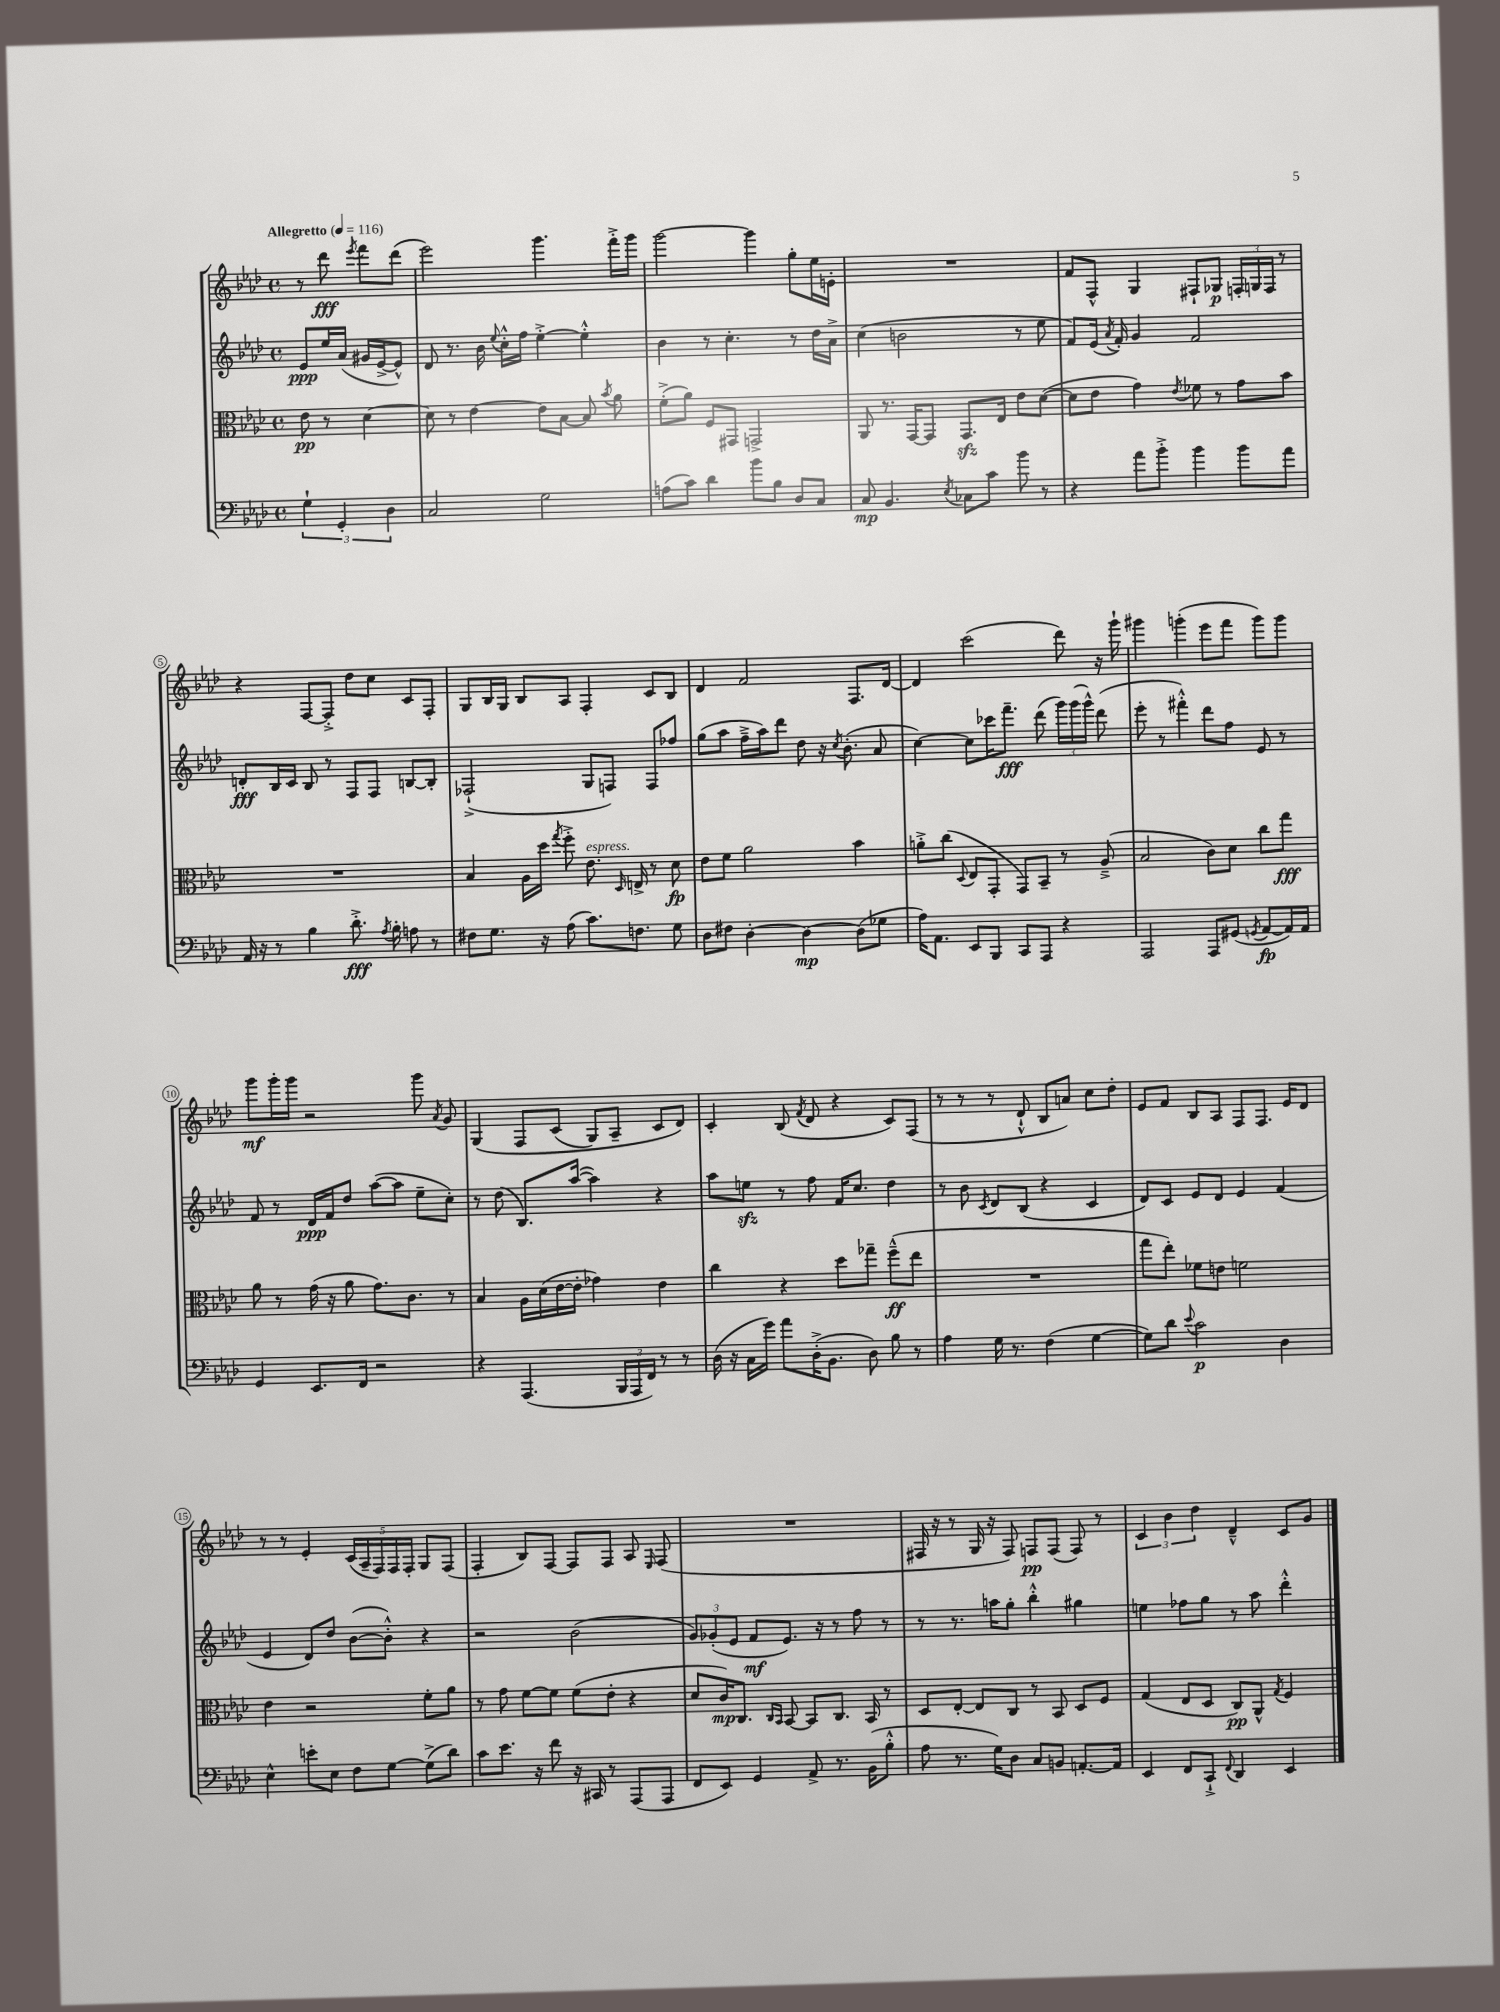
<<
\new StaffGroup <<
\new Staff = "s0" {
    \clef treble \key aes \major \defaultTimeSignature \time 4/4 \partial 2 \tempo "Allegretto" 4 = 116
    \autoBeamOff r8 des'''8\fff \acciaccatura { ees'''8 } f'''8[ des'''8]( |
    ees'''2) g'''4. f'''16[-.-> g'''16] |
    g'''2~ g'''4 g''8[-. ees''16 e'16]-. |
    R1 |
    f'8[ f8]-^ g4 fis8[-! ges8]\p \tuplet 3/2 { f16[-. g16 f16] } r8 |
    r4 f8[~ f8]-.-> des''8[ c''8] c'8[ f8]-. |
    g8[ bes16 g16] bes8[ aes8] f4-. c'8[ bes8] |
    des'4 f'2 f8.[ des'16]~ |
    des'4 c'''2( des'''8) r16 g'''16-! |
    gis'''4 g'''4-.( ees'''8[ f'''8] g'''8[) g'''8] |
    g'''8[\mf g'''16-. g'''16] r2 g'''8 \acciaccatura { aes'8 } g'8 |
    g4\( f8[ c'8]( g8[) aes8]-- c'8[ des'8]\) |
    c'4-. bes8( \acciaccatura { f'8 } des'8 r4 c'8[) f8]( |
    r8 r8 r8 des'8-!-^ bes8[ a'8]) c''8[ des''8]-. |
    ees'8[ f'8] bes8[ aes8] f8[ f8.] ees'16[ des'8] |
    r8 r8 ees'4-. \tuplet 5/4 { c'16[( aes16-- f16) f16 f16]-. } g8[ f8]( |
    f4-. bes8[) f8]~ f8[ f8] aes8 \grace { ees16 } f8( |
    R1 |
    fis16 r16 r8 g16 r16 fis8) f8[\pp f8]( f8) r8 |
    \tuplet 3/2 { c'4 bes'4 des''4 } des'4---^ c'8[ g'8] \bar "|." |
}
\new Staff = "s1" {
    \clef treble \key aes \major \defaultTimeSignature \time 4/4 \partial 2
    \autoBeamOff ees'8[\ppp ees''16 aes'16]( gis'16[ ees'16~-> ees'8]-^) |
    des'8 r8. bes'16 \appoggiatura { ees''8 } c''16[-.-^ f''16] ees''4~-.-> ees''4-.-^ |
    bes'4 r8 c''4.-. r8 des''16[ aes'16]-> |
    c''4( b'2 r8 ees''8 |
    f'8[) ees'16]( \acciaccatura { aes'8 } f'16-.) g'4 f'2 |
    d'8[-.\fff bes16 c'16] bes8 r8 f8[ f8] b8[~ b8]-. |
    fes2-!->( g8[ f8]) f8[ fes''8] |
    g''8[( aes''8] f''16[---> aes''16) des'''8] des''8 r16 \acciaccatura { c''8 } bes'8.-.( aes'8 |
    c''4~) c''8[ ces'''16 f'''8.]--\fff des'''8( \tuplet 3/2 { g'''16[) g'''16( g'''16]-^) } des'''8( |
    ees'''8-. r8 fis'''4-.-^) des'''8[ f''8] ees'8 r8 |
    f'8 r8 des'16[\ppp f'16 des''8] aes''8[~( aes''8] ees''8[-- c''8]-.) |
    r8 des''8( bes8.[) aes''16]~( aes''4) r4 |
    aes''8[ e''8]\sfz r8 f''8 f'16[ c''8.] des''4 |
    r8 bes'8 \acciaccatura { c'8 } des'8[ bes8]( r4 c'4 |
    des'8[) c'8] ees'8[ des'8] ees'4 f'4( |
    ees'4 des'8[) des''8] bes'8[~( bes'8]-.-^) r4 |
    r2 bes'2( |
    \tuplet 3/2 { g'8[) ges'8-.( ees'8] } f'8[\mf ees'8.]) r16 r8 f''8 r8 |
    r8 r8. a''16[ g''8]-. bes''4-.-^ gis''4 |
    e''4 fes''8[ g''8] r8 aes''8 des'''4-.-^ \bar "|." |
}
\new Staff = "s2" {
    \clef alto \key aes \major \defaultTimeSignature \time 4/4 \partial 2
    \autoBeamOff ees'8\pp r8 des'4~ |
    des'8 r8 ees'4~ ees'8[ bes8]~ bes8 \acciaccatura { bes'8 } aes'8 |
    f'8[-.->( aes'8]) f8[ gis,8] g,2-> |
    aes,8 r8. g,16[~ g,8] g,8.[\sfz ees16] ees'8[ des'8]~( |
    des'8[ ees'8] g'4) \acciaccatura { ees'8 } fes'8 r8 g'8[ bes'8] |
    R1 |
    bes4 aes16[ des''16] \acciaccatura { g''8 } f''8-.-> ees'8.^\markup { \italic "espress." } \grace { des16 } e16-> r8 des'8\fp |
    ees'8[ f'8] aes'2 bes'4 |
    a'8[-.-> c''8]( \appoggiatura { des8 } ees8[ g,8]-. g,8[) bes,8]-- r8 aes8--->( |
    bes2 c'8[) des'8] c''8[ g''8]\fff |
    aes'8 r8 g'16( r16 aes'8 g'8.[) c'8.] r8 |
    bes4 aes16[ des'16( ees'16~ ees'16]-. ges'4) ees'4 |
    c''4 r4 des''8[ ges''8]-- f''8[---^\ff( ees''8] |
    R1 |
    g''8[ ees''8]-.) fes'8[ e'8] f'2 |
    ees'4 r2 f'8[-. aes'8] |
    r8 g'8 f'8[~ f'8] f'8[( ees'8]-. r4 |
    des'8[ c'16\mp) c8.] \grace { c16[ bes,16] } bes,8~ bes,8[ c8.] bes,16 r8 |
    des8[ ees8]~-. ees8[ c8] r8 bes,8 des8[ f8] |
    g4( ees8[ des8] c8[\pp) aes,8]-^ \acciaccatura { g8 } f4 \bar "|." |
}
\new Staff = "s3" {
    \clef bass \key aes \major \defaultTimeSignature \time 4/4 \partial 2
    \autoBeamOff \tuplet 3/2 { g4-! g,4-. des4 } |
    c2 g2 |
    a8[( c'8]) des'4 bes'8[ bes8] des8[ c8] |
    c8\mp bes,4. \acciaccatura { ees8 } ces8[ c'8] bes'8 r8 |
    r4 aes'8[ bes'8]-.-> bes'4 bes'8[ aes'8] |
    aes,16 r16 r8 bes4 des'8.-.->\fff \acciaccatura { aes8 } bes16-. a8 r8 |
    fis8[ g8.] r16 aes8( c'8.[) f8.] g8 |
    des8[ fis8] des4~-. des4~\mp des8[( ges8] |
    aes16[) aes,8.] ees,8[ bes,,8] c,8[ aes,,8] r4 |
    aes,,2 aes,,8[ gis,8]( \acciaccatura { g,8 } aes,8[~\fp aes,16) aes,16] |
    g,4 ees,8.[ f,16] r2 |
    r4 aes,,4.( \tuplet 3/2 { bes,,16[ aes,,16 f,16]) } r8 r8 |
    des16( r16 c16[ g'16]) aes'8[ des16-.->( bes,8.] des8) bes8 r8 |
    aes4 g16 r8. f4( g4~ |
    g8[) des'8] \appoggiatura { ees'8 } c'2\p des4 |
    ees4-^ e'8[-. ees8] f8[ g8]~ g8[->( des'8]) |
    c'8[ ees'8.] r16 f'8 r16 cis,16 r8 aes,,8[( aes,,8] |
    f,8[ ees,8]) g,4 aes,8-> r8. bes,16[( bes8]-.-^ |
    aes8 r8. g16[) des8] c8[ b,8] a,8.[~-. a,16] |
    ees,4 f,8[ c,8]-!-> \appoggiatura { f,8 } des,4 ees,4 \bar "|." |
}
>>
>>
\layout { \context { \Score \override BarNumber.stencil = #(make-stencil-circler 0.1 0.3 ly:text-interface::print) } }
